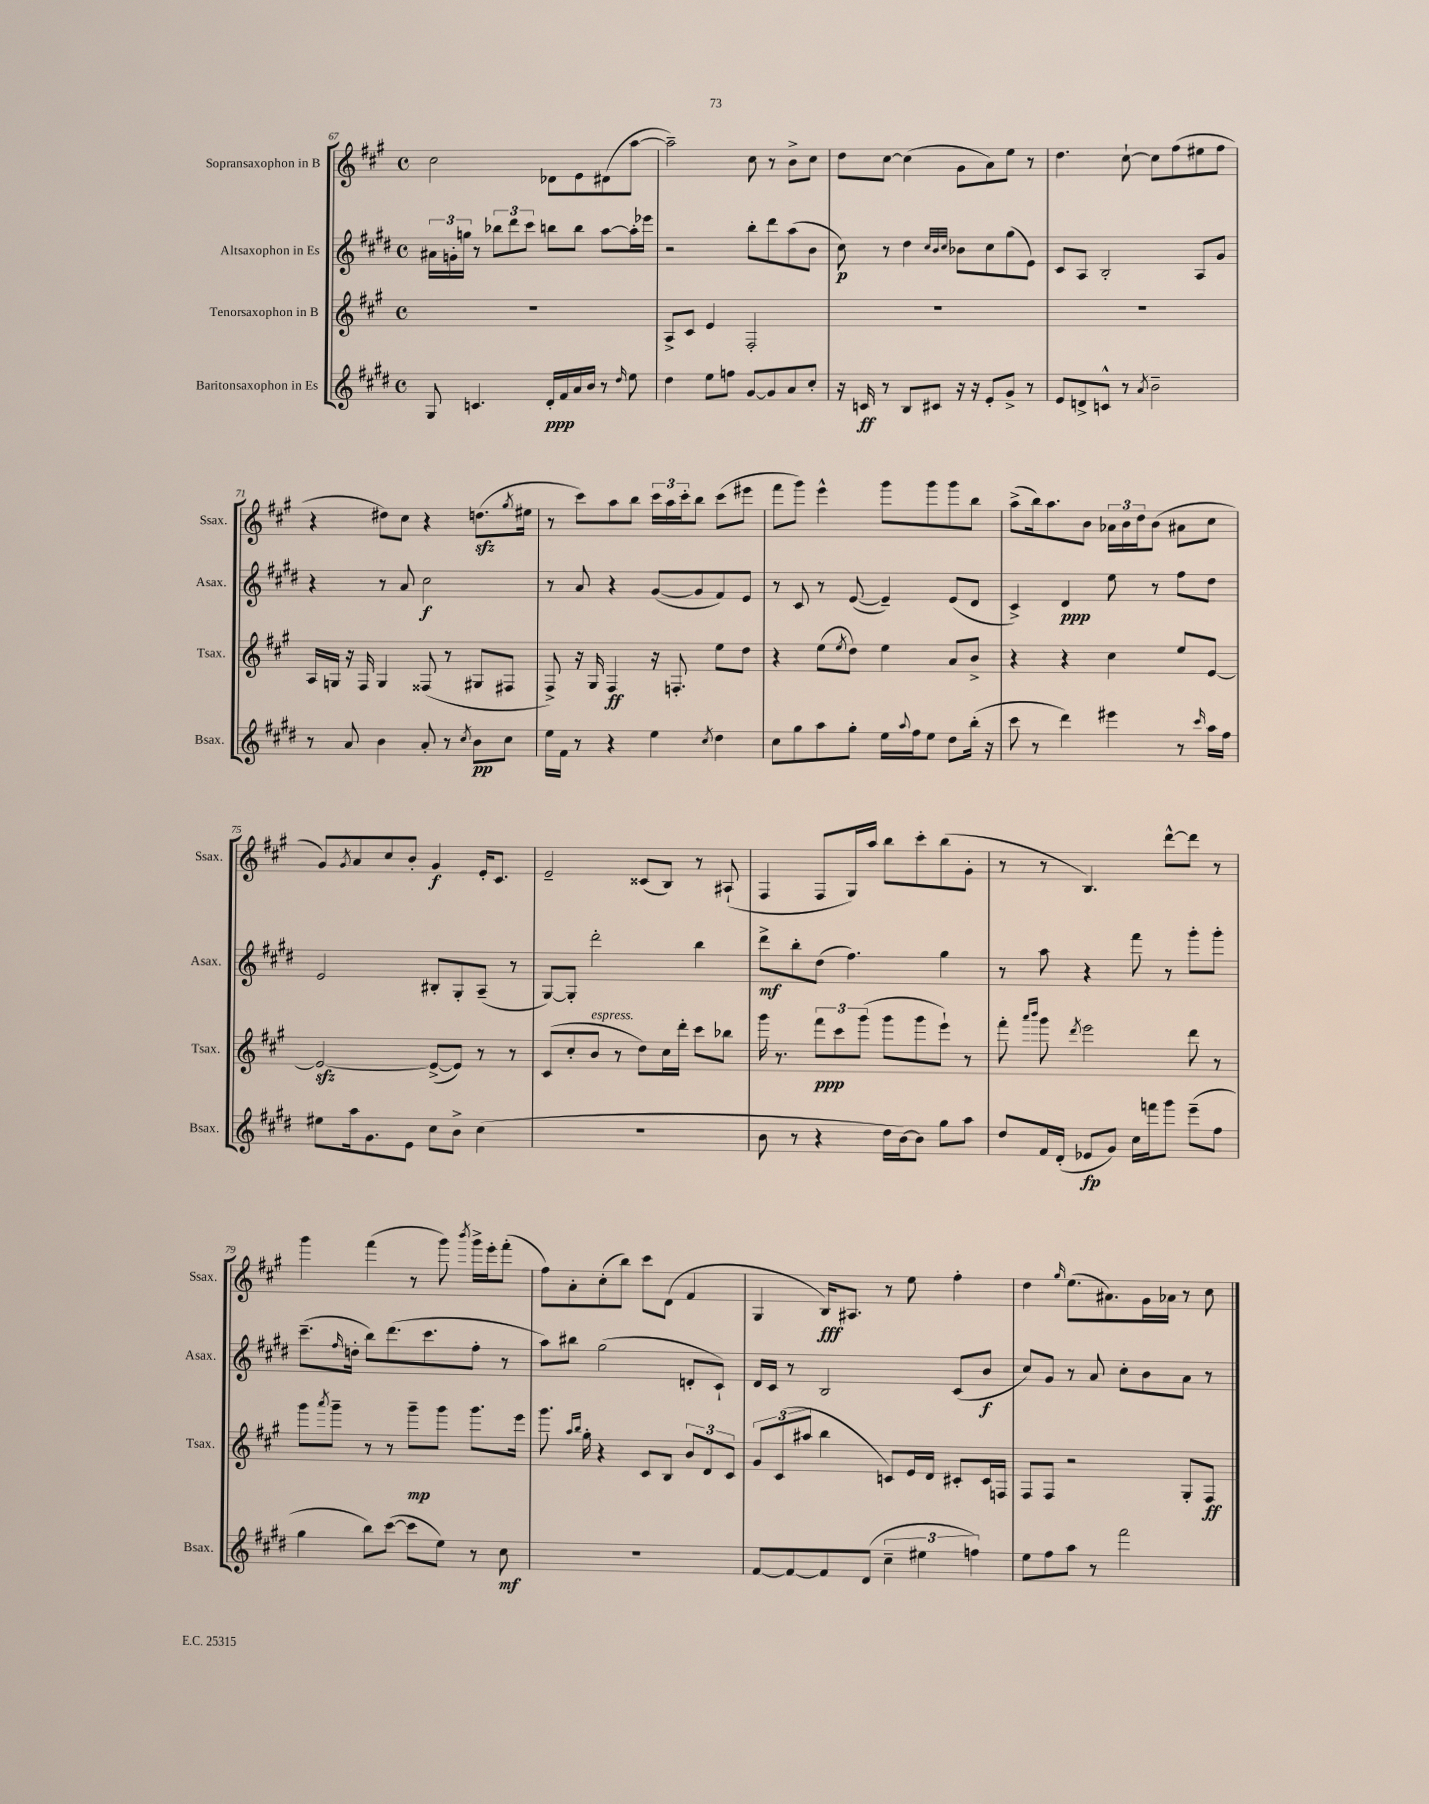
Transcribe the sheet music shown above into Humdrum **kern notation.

**kern	**kern	**kern	**kern
*staff4	*staff3	*staff2	*staff1
*clefG2	*clefG2	*clefG2	*clefG2
*k[f#c#g#d#]	*k[f#c#g#]	*k[f#c#g#d#]	*k[f#c#g#]
*M4/4	*M4/4	*M4/4	*M4/4
*met(c)	*met(c)	*met(c)	*met(c)
8G#	1r	24a#	2cc#
.	.	24g'	.
.	.	24gg	.
4.c	.	8r	.
.	.	12bb-	.
.	.	12ddd#	.
.	.	12ccc#	.
16d#'	.	8bb	8d-
16f#	.	.	.
16a	.	8bb	8e
16b	.	.	.
8r	.	[8aa	(8d#
16qqdd#	.	.	.
8ee	.	16aa']	[8aa
.	.	16eee-	.
=	=	=	=
4dd#	8A^	2r	2aa~])
.	8c#	.	.
8ee	4e	.	.
8ff	.	.	.
[8g#	2F#'	8bb'	8cc#
8g#]	.	8ddd#	8r
8a	.	(8aa	8b^
8cc#'	.	8b	8cc#
=	=	=	=
16r	1r	8cc#)	8dd
16c	.	.	.
8r	.	8r	[8cc#
8B	.	4dd#	(4cc#]
8c#	.	.	.
.	.	32qqcc#	.
.	.	32qqb	.
.	.	32qqcc#	.
16r	.	8b-	8g#
16r	.	.	.
8e'	.	8cc#	8a)
8g#^	.	(8gg#	8ee
8r	.	8e)	8r
=	=	=	=
8e	1r	8c#	4.dd
8d^	.	8A	.
8c^^	.	2B'	.
8r	.	.	[8cc#`
8qa	.	.	.
2b~	.	.	8cc#]
.	.	.	(8ff#
.	.	8A	8ee#
.	.	8g#	8ff#
=	=	=	=
8r	16A	4r	4r
.	16G	.	.
8a	16r	.	.
.	16F#	.	.
4b	4G	8r	8dd#)
.	.	8a	8cc#
8a'	(8F##	2cc#	4r
8r	8r	.	.
8qcc#	.	.	.
8b	8G#	.	(8.dd
8cc#	8F#	.	.
.	.	.	8qgg#
.	.	.	16ee#
=	=	=	=
16ee	8F#^)	8r	8r
16f#	.	.	.
8r	16r	8a	8ccc#)
.	16G#	.	.
4r	4F#	4r	8aa
.	.	.	8bb
4ee	16r	([8g#	24ccc#
.	.	.	24aa
.	8.F'	.	.
.	.	.	24ccc#'
.	.	8g#]	8bb
8qcc#	.	.	.
4dd#	8ee	8f#)	(8ccc#
.	8dd	8e	8eee#
=	=	=	=
8cc#	4r	8r	8fff#
8gg#	.	8c#	8ggg#)
8aa	(8ee	8r	4eee^^
.	8qee	.	.
8gg#'	8dd)	([8e	.
16ee	4ee	4e~])	8ggg#
8qqaa	.	.	.
16ff#	.	.	.
8ee	.	.	8ggg#
8dd#	8a	(8e	8ggg#
(16bb'	8b^	8d#	8bb
16r	.	.	.
=	=	=	=
8ccc#	4r	4c#^)	(8aa^
8r	.	.	16bb)
.	.	.	8.aa
4ddd#)	4r	4d#	.
.	.	.	8b
4eee#	4cc#	8ee	24a-
.	.	.	24b
.	.	.	24dd
.	.	8r	(8b
8r	8ee	8ff#	8a#
16qqccc#	.	.	.
16aa	[8e	8dd#	8cc#
16ff#	.	.	.
=	=	=	=
8ee#	2e_	2e	8g#)
.	.	.	8qg#
16aa	.	.	8a
8.g#	.	.	.
.	.	.	8cc#
8e	.	.	8b'
8cc#	(8e^_	8B#'	4g#
8b^	8e])	8G#'	.
(4cc#	8r	(8A~	16e'
.	.	.	8.c#
.	8r	8r	.
=	=	=	=
1r	(8c#	[8G#)	2e~
.	8cc#'	8G#']	.
.	8b	2ddd#'	.
.	8r	.	.
.	8dd)	.	(8c##
.	16cc#	.	8B)
.	16ddd'	.	.
.	8ccc#	4bb	8r
.	8bb-	.	(8A#`
=	=	=	=
8b	16ggg#	8ddd#^	4F#
.	8.r	.	.
8r	.	8bb'	.
4r	12fff#	(8dd#	8F#
.	12ccc#	.	.
.	.	4.ff#)	16G#)
.	(12ggg#	.	.
.	.	.	16aa
16dd#	8ggg#	.	8bb
[16b)	.	.	.
8b]	8ggg#	.	8ccc#'
8gg#	8eee`)	4gg#	(8bb
8aa	8r	.	8g#'
=	=	=	=
8dd#	8fff#'	8r	8r
.	16qqaaa	.	.
.	16qqbbb	.	.
16f#	8ggg#	8aa	8r
(16d#'	.	.	.
.	8qddd	.	.
8e-	2eee	4r	4.B)
8g#)	.	.	.
16cc#	.	8fff#	.
16fff	.	.	.
8ggg#	.	8r	[8ddd^^
(8eee~	8ddd	8ggg#'	8ddd]
8ff#	8r	8ggg#'	8r
=	=	=	=
4gg#	8ggg#	(8.ccc#~	4ggg#
.	8qaaa	.	.
.	8ggg#~	.	.
.	.	16qqff#	.
.	.	16dd'	.
8bb)	8r	8bb)	(4fff#
([8ccc#	8r	(8.ddd#	.
8ccc#]	8ggg#~	.	8r
.	.	8.ccc#	.
8ee)	8ggg#	.	8ggg#)
.	.	.	8qbbb
8r	8.ggg#	8ff#'	16ggg#^
.	.	.	16eee'
8cc#	.	8r	(8fff#'
.	16eee	.	.
=	=	=	=
1r	8.ggg#	8aa)	8ff#)
.	.	8bb#	8a'
.	16qqaa	.	.
.	16qqbb	.	.
.	16gg#'	.	.
.	4r	(2gg#	(8cc#'
.	.	.	8bb)
.	8c#	.	8ccc#
.	8B	.	(8d
.	12b	8d'	4f#
.	12d	.	.
.	.	8c#`)	.
.	12c#	.	.
=	=	=	=
[8f#	12g#	16d#	4G#
.	.	16c#	.
.	(12c#	.	.
8f#_	.	8r	.
.	12aa#	.	.
8f#]	4bb	2B	16B)
.	.	.	8.A#
(8d#	.	.	.
6cc#~	8c)	.	8r
.	16e	.	8ee
6ee#	.	.	.
.	16d	.	.
.	8c#'	(8c#	4ff#'
6ff)	.	.	.
.	16c#	8b	.
.	16F	.	.
=	=	=	=
8ee	8F#	8cc#)	4dd
8ff#	8F#	8g#	.
.	.	.	16qqgg#
8aa	2r	8r	(8.ee
8r	.	8a	.
.	.	.	8.a#)
2fff#	.	8cc#'	.
.	.	8b	16g#
.	.	.	16a-
.	8G#'	8a	8r
.	8F#	8r	8cc#
==	==	==	==
*-	*-	*-	*-
